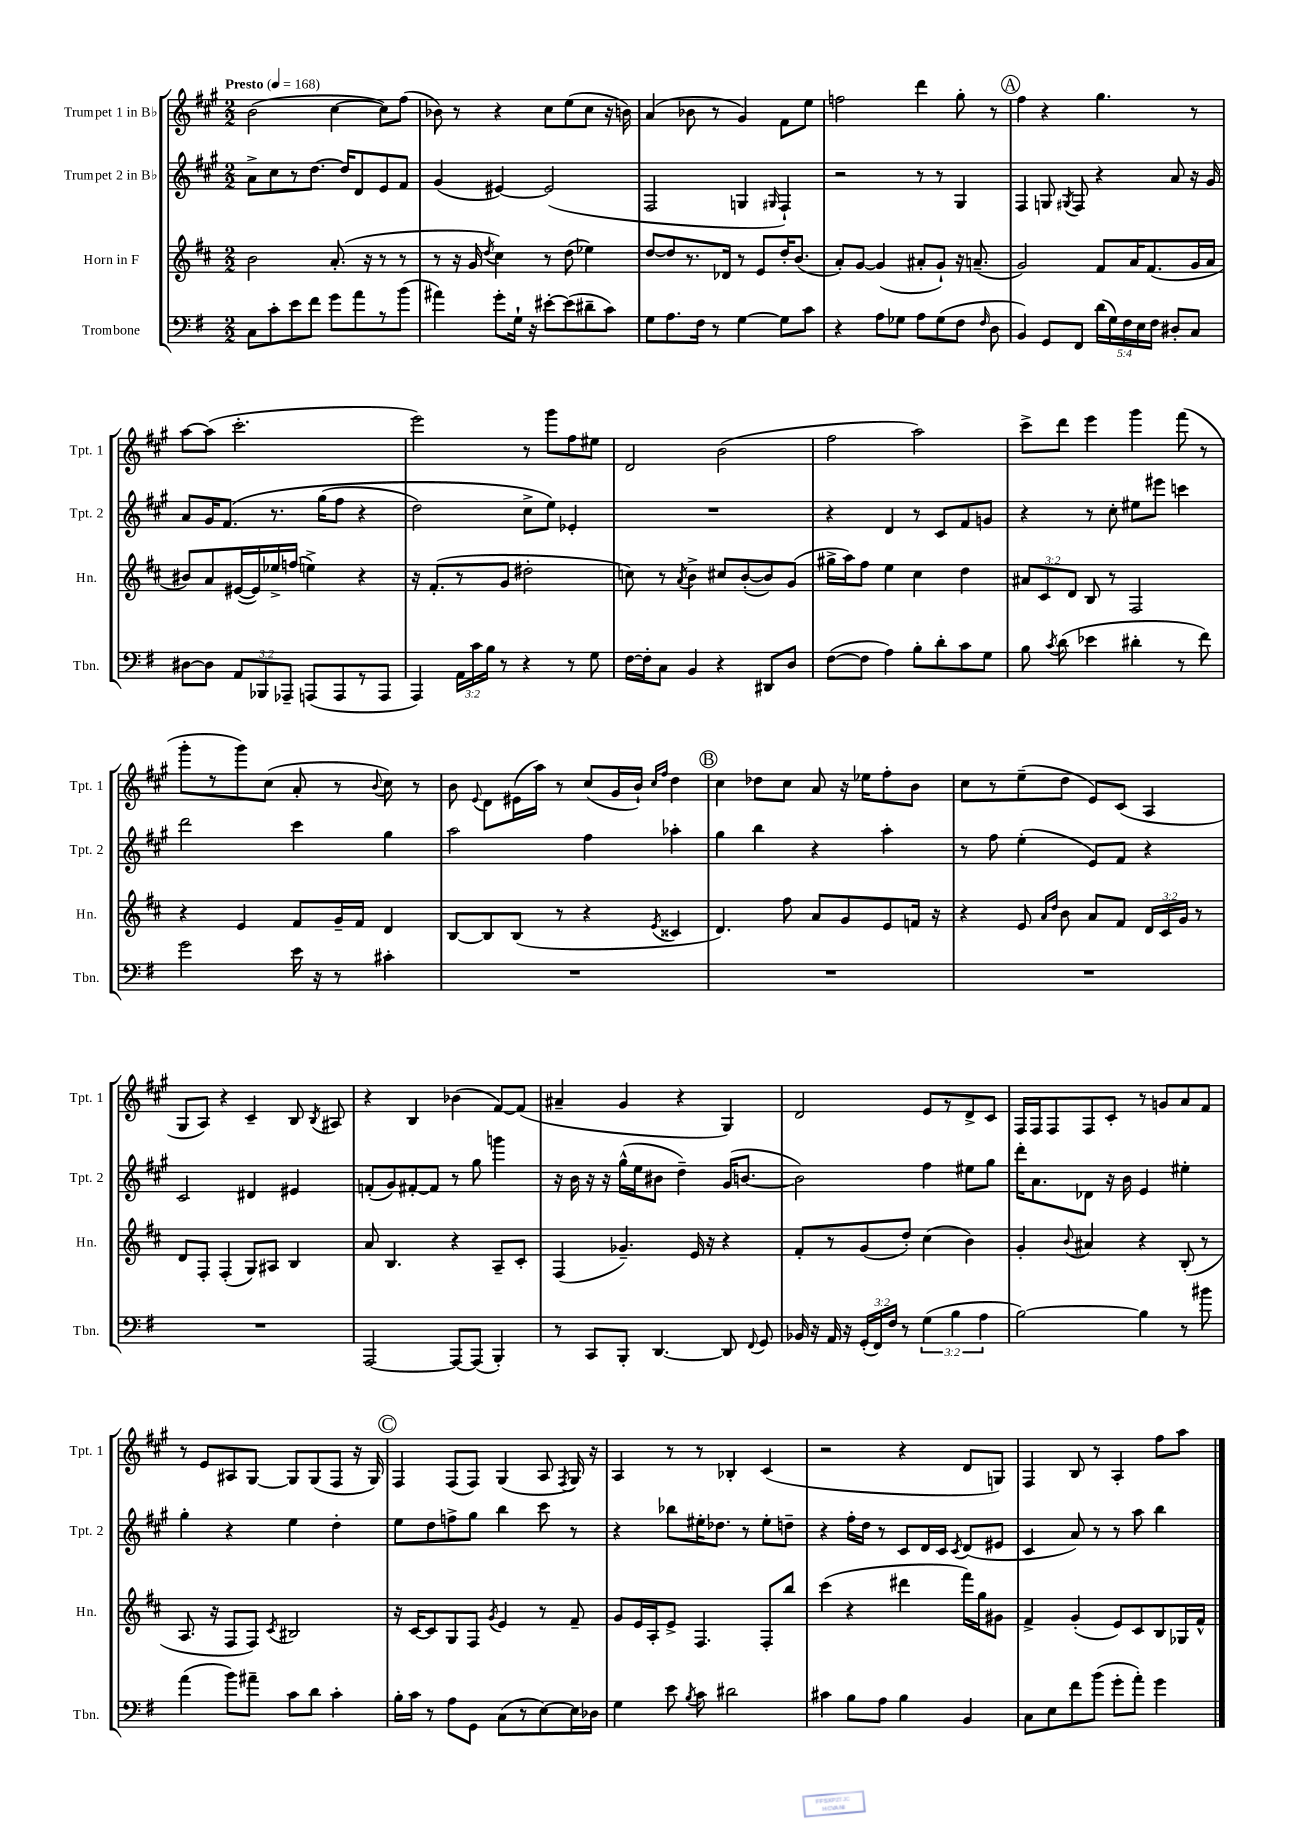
<<
\new StaffGroup <<
\new Staff = "s0" \with { instrumentName = "Trumpet 1 in Bb" shortInstrumentName = "Tpt. 1" } {
    \clef treble \key a \major \numericTimeSignature \time 2/2 \tempo "Presto" 4 = 168
    \autoBeamOff b'2( cis''4~ cis''8[) fis''8]( |
    bes'8) r8 r4 cis''8[ e''8( cis''8] r16 b'16) |
    a'4( bes'8 r8 gis'4) fis'8[ e''8] |
    f''2 d'''4 gis''8-. r8 |
    \mark \markup { \circle "A" } fis''4 r4 gis''4. r8 |
    a''8[~ a''8]( cis'''2.-. |
    e'''2) r8 gis'''8[ fis''8 eis''8] |
    d'2 b'2( |
    fis''2 a''2) |
    cis'''8[-> d'''8] e'''4 gis'''4 fis'''8( r8 |
    gis'''8[-. r8 gis'''8) cis''8]( a'8-. r8 \appoggiatura { b'8 } cis''8) r8 |
    b'8 \appoggiatura { e'8 } d'8[ eis'16( a''16]) r8 cis''8[( gis'16 b'16]-!) \grace { cis''16[ fis''16] } d''4 |
    \mark \markup { \circle "B" } cis''4 des''8[ cis''8] a'8 r16 ees''16[ fis''8-. b'8] |
    cis''8[ r8 e''8--( d''8] e'8[) cis'8]( a4 |
    gis8[ a8]) r4 cis'4-- b8 \acciaccatura { b8 } ais8 |
    r4 b4 bes'4( fis'8[~) fis'8]( |
    ais'4-- gis'4 r4 gis4) |
    d'2 e'8[ r8 d'8-> cis'8] |
    fis16[ fis16 fis8 fis8 cis'8]-. r8 g'8[ a'8 fis'8] |
    r8 e'8[ ais8 gis8]~ gis8[ gis8( fis8] r16 gis16) |
    \mark \markup { \circle "C" } fis4 fis8[( fis8]) gis4( a8 \acciaccatura { fis8 } gis16) r16 |
    a4 r8 r8 bes4-. cis'4( |
    r2 r4 d'8[ g8]) |
    fis4 b8 r8 a4-. fis''8[ a''8] \bar "|." |
}
\new Staff = "s1" \with { instrumentName = "Trumpet 2 in Bb" shortInstrumentName = "Tpt. 2" } {
    \clef treble \key a \major \numericTimeSignature \time 2/2
    \autoBeamOff a'8[-> cis''8 r8 d''8.]~ d''16[ d'8 e'8 fis'8] |
    gis'4( eis'4~) eis'2( |
    fis2 g4 \grace { gis16 } fis4-!) |
    r2 r8 r8 gis4 |
    \mark \markup { \circle "A" } fis4 g8 \acciaccatura { gis8 } fis8 r4 a'8 r16 gis'16 |
    a'8[ gis'16 fis'8.]\( r8. gis''16[( fis''8] r4 |
    d''2) cis''8[-> e''8]\) ees'4-. |
    R1 |
    r4 d'4 r8 cis'8[ fis'8 g'8] |
    r4 r8 cis''8-. eis''8[ eis'''8] c'''4 |
    d'''2 cis'''4 gis''4 |
    a''2 fis''4 aes''4-. |
    \mark \markup { \circle "B" } gis''4 b''4 r4 a''4-. |
    r8 fis''8 e''4-.( e'8[) fis'8] r4 |
    cis'2 dis'4 eis'4 |
    f'8[-.( gis'8) fis'8~-. fis'8] r8 gis''8 g'''4 |
    r16 b'16 r16 r16 gis''16[-^( e''16 bis'8] d''4--) gis'16[( b'8.]~ |
    b'2) fis''4 eis''8[ gis''8] |
    d'''16[-. a'8. des'8] r16 b'16 e'4 eis''4-. |
    gis''4-. r4 e''4 d''4-. |
    \mark \markup { \circle "C" } e''8[ d''8 f''8-> gis''8] b''4 cis'''8 r8 |
    r4 bes''8[ eis''16-. des''8.] r8 eis''8[-. d''8]-- |
    r4 fis''16[-. d''16] r8 cis'8[ d'16 cis'16] \acciaccatura { cis'8 } d'8[( eis'8] |
    cis'4 a'8) r8 r8 a''8 b''4 \bar "|." |
}
\new Staff = "s2" \with { instrumentName = "Horn in F" shortInstrumentName = "Hn." } {
    \clef treble \key d \major \numericTimeSignature \time 2/2 \override Staff.TupletNumber.text = #tuplet-number::calc-fraction-text
    \autoBeamOff b'2 a'8.-.( r16 r8 r8 |
    r8 r16 g'16 \acciaccatura { d''8 } cis''4) r8 d''8( ees''4) |
    d''8[~ d''8 r8. des'16] r8 e'8[ d''16-. b'8.]( |
    a'8[-.) g'8]~ g'4( ais'8[-. g'8]-!) r16 a'8.--( |
    \mark \markup { \circle "A" } g'2) fis'8[ a'16 fis'8.( g'16 a'16] |
    bis'8[) a'8 eis'16~( eis'16) ees''16-> f''16]( e''4->) r4 |
    r16 fis'8.[-.( r8 g'8] dis''2-. |
    c''8) r8 \acciaccatura { a'8 } b'4-> cis''8[ b'8~-.( b'8) g'8]( |
    gis''16[-> a''16) fis''8] e''4 cis''4 d''4 |
    \tuplet 3/2 { ais'8[ cis'8 d'8] } b8 r8 fis2 |
    r4 e'4 fis'8[ g'16-- fis'16] d'4 |
    b8[~ b8 b8]( r8 r4 \acciaccatura { e'8 } cisis'4 |
    \mark \markup { \circle "B" } d'4.) fis''8 a'8[ g'8 e'8 f'16] r16 |
    r4 e'8 \grace { a'16[ d''16] } b'8 a'8[ fis'8] \tuplet 3/2 { d'16[ cis'16 g'16] } r8 |
    d'8[ fis8]-. fis4-.( g8[) ais8] b4 |
    a'8 b4. r4 a8[-- cis'8]-. |
    fis4( ges'4.--) e'16 r16 r4 |
    fis'8[-. r8 g'8( d''8]-.) cis''4( b'4) |
    g'4-. \appoggiatura { b'8 } ais'4 r4 b8-.( r8 |
    a8. r16 fis8[ fis8]) \acciaccatura { cis'8 } bis2 |
    \mark \markup { \circle "C" } r16 cis'16[~ cis'8 g8 fis8] \acciaccatura { g'8 } e'4 r8 fis'8-- |
    g'8[ e'16 a16-. e'8]-> fis4. fis8[-. b''8] |
    cis'''4( r4 dis'''4 fis'''16[) g''16 gis'8] |
    fis'4-> g'4-.( e'8[) cis'8 b8 ges16 fis'16]-^ \bar "|." |
}
\new Staff = "s3" \with { instrumentName = "Trombone" shortInstrumentName = "Tbn." } {
    \clef bass \key g \major \numericTimeSignature \time 2/2 \override Staff.TupletNumber.text = #tuplet-number::calc-fraction-text
    \autoBeamOff c8[ c'8-. e'8 fis'8] g'8[ a'8 r8 b'8]( |
    ais'4) g'8[-. g16]-! r16 eis'8[~-. eis'8( dis'8-- c'8]) |
    g8[ a8. fis16] r8 g4~ g8[ c'8] |
    r4 a8[ ges8] a8[ ges8( fis8] \grace { fis16 } d8 |
    \mark \markup { \circle "A" } b,4) g,8[ fis,8] \tuplet 5/4 { d'16[( g16) fis16 e16 fis16] } dis8[-. c8] |
    dis8[~ dis8] \tuplet 3/2 { a,8[ bes,,8 aes,,8]-- } a,,8[( a,,8 r8 a,,8] |
    a,,4) \tuplet 3/2 { a,16[ c'16 b16] } r8 r4 r8 g8 |
    fis16[~ fis16-. c8] b,4 r4 dis,8[ d8] |
    fis8[~( fis8] a4) b8[-. d'8-. c'8 g8] |
    b8 \acciaccatura { c'8 } d'8( ees'4 dis'4-. r8 fis'8) |
    g'2 e'16 r16 r8 cis'4-. |
    R1 |
    \mark \markup { \circle "B" } R1 |
    R1 |
    R1 |
    a,,2~ a,,8[~ a,,8]( b,,4-.) |
    r8 c,8[ b,,8]-. d,4.~ d,8 \appoggiatura { fis,8 } g,8 |
    bes,16 r16 a,16 r16 \tuplet 3/2 { g,16[-.( fis,16) fis16] } r8 \tuplet 3/2 { g4( b4 a4 } |
    b2~) b4 r8 bis'8 |
    a'4( b'8[) ais'8]-- c'8[ d'8] c'4-. |
    \mark \markup { \circle "C" } b16[-. c'16] r8 a8[ g,8] c8[( r8 e8~) e16 des16] |
    g4 e'8 \acciaccatura { b8 } c'8 dis'2 |
    cis'4 b8[ a8] b4 b,4 |
    c8[ e8 fis'8 b'8]( g'8[-. a'8]-.) g'4 \bar "|." |
}
>>
>>
\layout { \context { \Score \remove "Bar_number_engraver" } }
